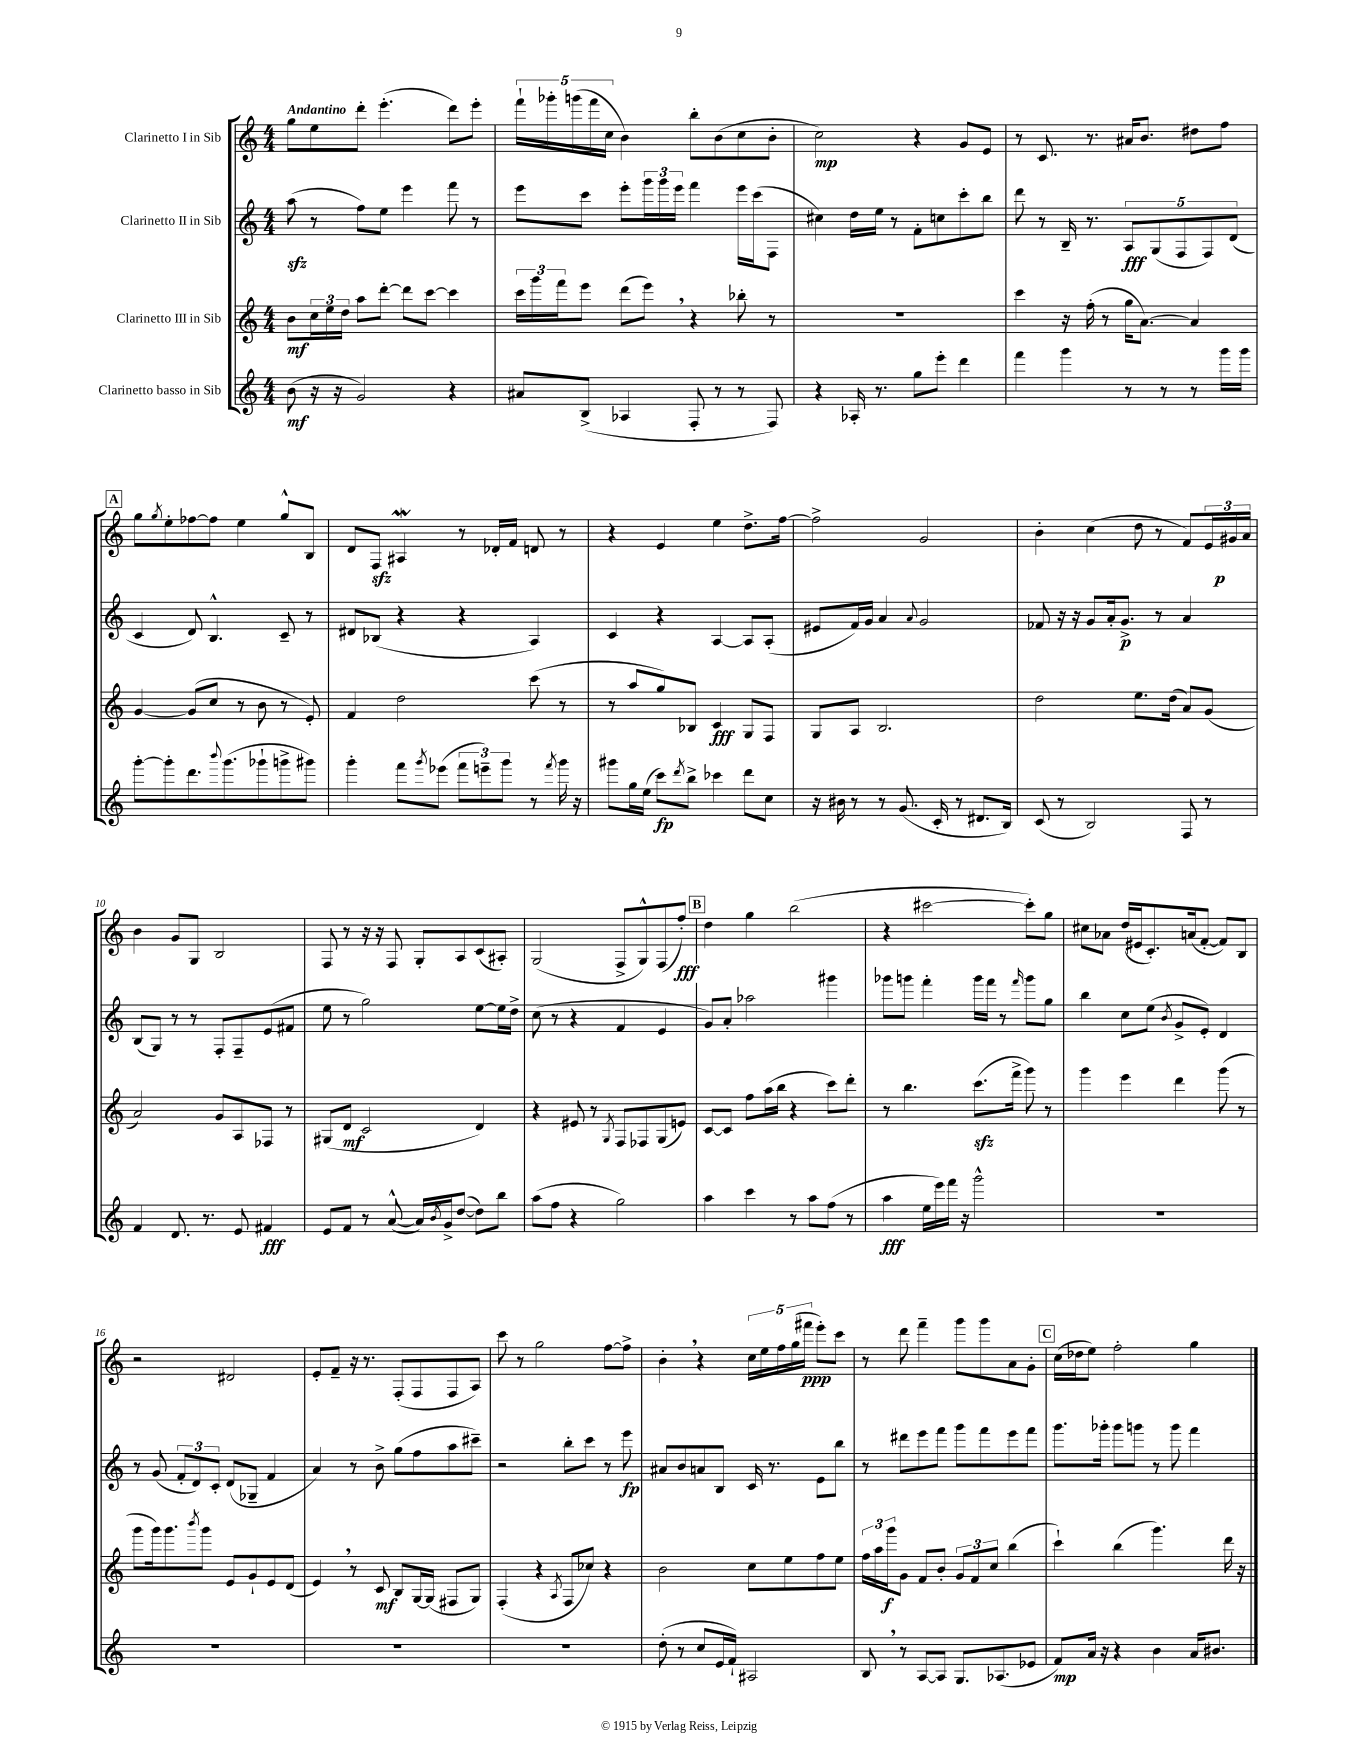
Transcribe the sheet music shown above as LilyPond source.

<<
\new StaffGroup <<
\new Staff = "s0" \with { instrumentName = "Clarinetto I in Sib" } {
    \clef treble \key c \major \numericTimeSignature \time 4/4 \tempo "Andantino"
    g''8 e''8 d'''8-. e'''4.-.( d'''8) e'''8-. |
    \tuplet 5/4 { f'''16-! ges'''16-. g'''16( f'''16 c''16 } b'4) b''8-. b'8( c''8 b'8-. |
    c''2\mp) r4 g'8 e'8 |
    r8 c'8. r8. ais'16 b'8. dis''8 f''8 |
    \mark \markup { \box "A" } g''8 \acciaccatura { g''8 } e''8-. fes''8~ fes''8 e''4 g''8-^ b8 |
    d'8 f8\sfz ais4\mordent r8 des'16-. f'16 d'8 r8 |
    r4 e'4 e''4 d''8.-> f''16~ |
    f''2-> g'2 |
    b'4-. c''4( d''8 r8 f'8) \tuplet 3/2 { e'16 gis'16\p a'16 } |
    b'4 g'8 g8 b2 |
    f8 r8 r16 r16 f8 g8-. a8 c'8( ais8-.) |
    g2( f8-> g8-^) f8( f''8-.\fff) |
    \mark \markup { \box "B" } d''4 g''4 b''2( |
    r4 cis'''2~ cis'''8-.) g''8 |
    cis''8 aes'8 d''16( eis'16 c'8.-.) a'16( f'8~-. f'8) b8 |
    r2 dis'2 |
    e'8-. f'8-- r16 r8. f8-.( f8 f8 a8) |
    c'''8 r8 g''2 f''8~ f''8-> |
    b'4-. \breathe r4 \tuplet 5/4 { c''16 e''16 f''16 g''16( fis'''16\ppp } e'''8-.) c'''8 |
    r8 d'''8 f'''4-- g'''8 g'''8 a'8 g'8-. |
    \mark \markup { \box "C" } c''16( des''16 e''8) f''2-. g''4 \bar "|." |
}
\new Staff = "s1" \with { instrumentName = "Clarinetto II in Sib" } {
    \clef treble \key c \major \numericTimeSignature \time 4/4
    a''8\sfz( r8 f''8) e''8 e'''4 f'''8 r8 |
    e'''8 c'''8 e'''8-. \tuplet 3/2 { g'''16 g'''16 e'''16 } f'''4 e'''16 c'''16( f8 |
    cis''4) d''16 e''16 r8 f'8-. c''8 c'''8-. b''8 |
    d'''8 r8 b16-- r8. \tuplet 5/4 { a8\fff g8( f8 f8) d'8( } |
    \mark \markup { \box "A" } c'4 d'8) b4.-^ c'8-- r8 |
    dis'8 bes8( r4 r4 a4) |
    c'4 r4 a4~ a8 a8-.( |
    eis'8 f'16) g'16 a'4 \appoggiatura { a'8 } g'2 |
    fes'8 r16 r16 g'8 a'16-. g'8.->\p r8 a'4 |
    b8( g8) r8 r8 f8-. f8-- e'8( fis'8 |
    e''8 r8 g''2) e''8~ e''16 d''16-> |
    c''8( r8 r4 f'4 e'4 |
    \mark \markup { \box "B" } g'8) a'8-. aes''2 gis'''4 |
    ges'''8 g'''8 f'''4-. g'''16 f'''16 r8 \grace { f'''16 } g'''8 g''8 |
    b''4 c''8 e''8( \acciaccatura { b'8 } g'8-> e'8-.) d'4 |
    r8 g'8( \tuplet 3/2 { f'8-. d'8) c'8-. } d'8( ges8-- f'4 |
    a'4) r8 b'8-> g''8( f''8 a''8 cis'''8--) |
    r2 b''8-. c'''8 r8 e'''8\fp |
    ais'8 b'8 a'8 b8 c'16 r8. e'8 b''8 |
    r8 dis'''8 e'''8 f'''8 g'''8 f'''8 e'''8 f'''8 |
    \mark \markup { \box "C" } g'''8. ges'''16-. ges'''8 g'''8 r8 g'''8 f'''4 \bar "|." |
}
\new Staff = "s2" \with { instrumentName = "Clarinetto III in Sib" } {
    \clef treble \key c \major \numericTimeSignature \time 4/4
    b'8\mf \tuplet 3/2 { c''16 e''16 d''16 } a''8 d'''8~-. d'''8 c'''8~ c'''4 |
    \tuplet 3/2 { c'''16 g'''16 f'''16 } e'''8 d'''8( e'''8) \breathe r4 bes''8-. r8 |
    R1 |
    c'''4 r16 f''16-.( r8 g''16 a'8.~) a'4 |
    \mark \markup { \box "A" } g'4~ g'8( c''8 r8 b'8 r8 e'8-.) |
    f'4 d''2 c'''8( r8 |
    r8 a''8 g''8) bes8 c'4\fff g8 f8 |
    g8 a8 b2. |
    d''2 e''8. d''16( a'8) g'8( |
    a'2) g'8 a8 fes8 r8 |
    gis8( d'8\mf c'2 d'4) |
    r4 eis'8 r8 \acciaccatura { g8 } f8 fes8 g8( e'8) |
    \mark \markup { \box "B" } c'8~ c'8 f''8 a''16( b''16 r4 c'''8) d'''8-. |
    r8 b''4. c'''8.\sfz( f'''16-> g'''8) r8 |
    g'''4 e'''4 d'''4 g'''8( r8 |
    g'''8 g'''16) g'''8. \acciaccatura { b'''8 } g'''8 e'8 g'8-! e'8 d'8( |
    e'4) \breathe r8 c'8\mf b8 g16~ g16( fis8 g8) |
    f4-.( r4 \acciaccatura { a8 } f8 ces''8) r4 |
    b'2 c''8 e''8 f''8 e''8 |
    \tuplet 3/2 { f''16 a''16 g'''16\f } g'8 f'8 b'8-. \tuplet 3/2 { g'8 f'8 c''8 } b''4( |
    \mark \markup { \box "C" } c'''4-!) b''4( g'''4.) d'''16 r16 \bar "|." |
}
\new Staff = "s3" \with { instrumentName = "Clarinetto basso in Sib" } {
    \clef treble \key c \major \numericTimeSignature \time 4/4
    b'8\mf( r16 r16 g'2) r4 |
    ais'8 b8->( aes4 f8-. r8 r8 f8) |
    r4 aes16-. r8. g''8 e'''8-. d'''4 |
    f'''4 g'''4 r8 r8 r8 g'''16 g'''16 |
    \mark \markup { \box "A" } g'''8~-. g'''8-. d'''8. \appoggiatura { b'''8 } g'''8.( ges'''8-! g'''8-> gis'''8) |
    g'''4-. f'''8 \acciaccatura { g'''8 } ees'''8( \tuplet 3/2 { f'''8 e'''8--) g'''8 } r8 \acciaccatura { f'''8 } g'''16 r16 |
    gis'''8 g''16 e''16( c'''8\fp) \acciaccatura { d'''8 } b''8-> ces'''4 d'''8 c''8 |
    r16 bis'16 r8 r8 g'8.( c'16-. r8 dis'8. b16) |
    c'8( r8 b2) f8 r8 |
    f'4 d'8. r8. e'8 fis'4\fff |
    e'8 f'8 r8 a'8~-^( a'16) \acciaccatura { b'8 } g'16-> d''8~( d''8) b''8 |
    a''8( f''8 r4 g''2) |
    \mark \markup { \box "B" } a''4 c'''4 r8 a''8 f''8( r8 |
    a''4\fff e''16 e'''16) f'''16 r16 g'''2-^ |
    R1 |
    R1 |
    R1 |
    R1 |
    d''8-.( r8 c''8 e'16 f'16-!) ais2 |
    b8 \breathe r8 a8~ a8 g8. aes8.( ees'8 |
    \mark \markup { \box "C" } f'8\mp) a'16 r16 r4 b'4 a'16 bis'8. \bar "|." |
}
>>
>>
